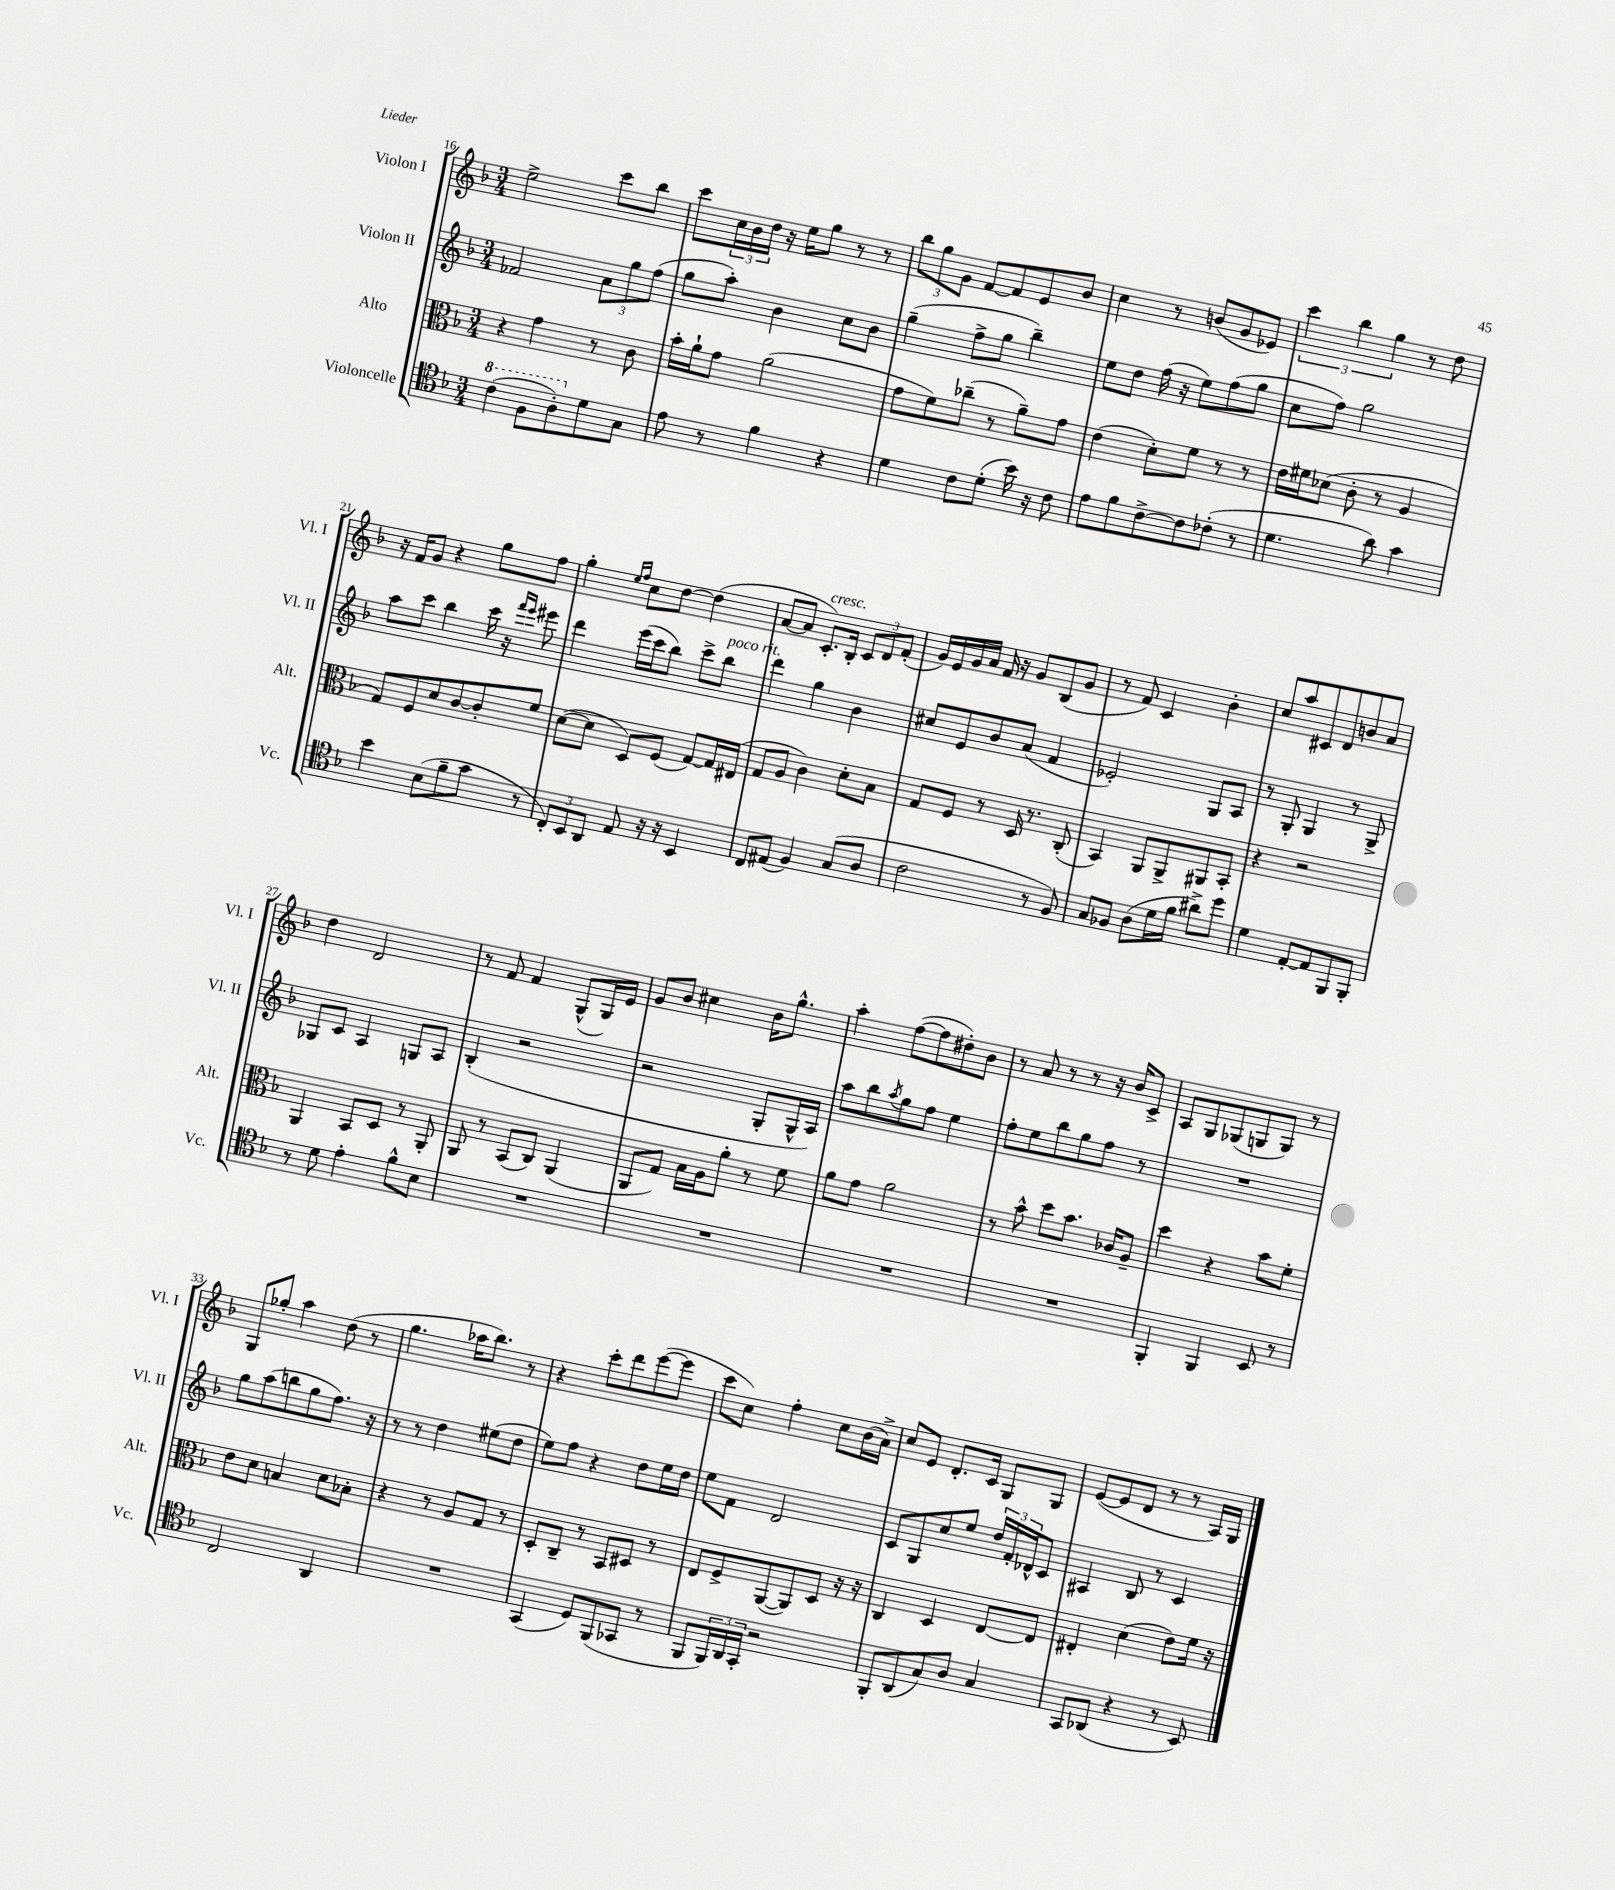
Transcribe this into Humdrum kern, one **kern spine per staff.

**kern	**kern	**kern	**kern
*staff4	*staff3	*staff2	*staff1
*clefC4	*clefC3	*clefG2	*clefG2
*k[b-]	*k[b-]	*k[b-]	*k[b-]
*M3/4	*M3/4	*M3/4	*M3/4
(4cc	4r	2f-	2ee^
8f	4g	.	.
8a')	.	.	.
8d	8r	12a	8ccc
.	.	12gg	.
8G	8c	.	8bb-
.	.	(12ff	.
=	=	=	=
8e	16b-'	8gg	8ccc
.	16a`	.	.
8r	8g	8aa')	24cc
.	.	.	24b-
.	.	.	24dd
4f	(2a	4b-	16r
.	.	.	16ee
.	.	.	8gg
4r	.	8cc	8r
.	.	8b-	8r
=	=	=	=
4d	8g	(4gg~	12bb-
.	.	.	12gg
.	8f)	.	.
.	.	.	12g
8c	(8cc-~	8ff^	[8f
(8d'	8r	8gg	8f]
16b-)	8a~)	4bb-~)	8e
16r	.	.	.
8c	8g	.	8b-
=	=	=	=
8e	(4e	8ee	4cc
8f	.	8dd	.
[8c^	8d')	(16ff	8r
.	.	16r	.
8c]	8f	8ee)	(8b
(8c-'	8r	(8ff	8g
8r	8r	8gg	8e-)
=	=	=	=
4.d	16e	8cc	6ccc
.	16f#	.	.
.	(8d-	8ff)	.
.	.	.	6bb-
.	8c'	2gg	.
.	.	.	6gg
8a)	8r	.	.
4g	4A	.	8r
.	.	.	8dd
=	=	=	=
4b-	8G)	8aa	16r
.	.	.	16f
.	8F	8ccc	8g
(8B-	8d	4bb-	4r
8f~	[8c	.	.
8g	8c']	16ccc	8gg
.	.	16r	.
.	.	16qqfff	.
.	.	16qqeee	.
8r	8f	8eee#	8ff
=	=	=	=
12C')	([8d	4ddd	4gg'
12BB-	.	.	.
.	8d]	.	.
12AA	.	.	.
.	.	.	16qqee
.	.	.	16qqff
8E	8D)	(16eee	8cc
.	.	16ccc	.
16r	(8F	8bb-)	[8dd
16r	.	.	.
4BB-	[8G)	8ccc^	(4dd]
.	16G]	8bb-	.
.	(16E#	.	.
=	=	=	=
8C	8G	4ddd	[8a
(8E#	8A	.	8a]
4F)	4c)	4gg	8.c')
.	.	.	16B-'
(8G	8d'	4b-	12c
.	.	.	12d
8A	8B-	.	.
.	.	.	(12f'
=	=	=	=
2c	8G	8cc#	16g)
.	.	.	16e
.	8F	8e	16g
.	.	.	16a
.	8r	8b-	16f
.	.	.	16r
.	16D	(8a	8g
.	8.r	.	.
8r	.	4f	(8B-
8F)	(8C'	.	8g
=	=	=	=
8G	4BB-)	2e-')	8r
8F-	.	.	8f)
(8A	8AA	.	4c
16d	8AA^	.	.
16f	.	.	.
8a#^)	8AA#	8G	4b-'
8dd	8BB-'	8A	.
=	=	=	=
4d	4r	8r	8cc
.	.	8G'	8aa
[8E'	2r	4G	8c#
8E]	.	.	8d
8FF	.	8r	8b
8FF'	.	8G^	8a
=	=	=	=
8r	4AA	8G-	4dd
8d	.	8c	.
4e'	8BB-	4A	2d
.	8D	.	.
8f^^	8r	8G	.
8B-	8AA'	8A	.
=	=	=	=
2.r	8AA	(4B-'	8r
.	8r	.	8f
.	(8BB-	2r	4f
.	8C)	.	.
.	(4AA	.	(8G^^
.	.	.	16G)
.	.	.	16e
=	=	=	=
2.r	8AA	2r	8g
.	8G)	.	8b-
.	16B-	.	4cc#
.	16A	.	.
.	8a'	.	.
.	8r	8G'	16b-
.	.	.	8.gg^^
.	8f	16G^^	.
.	.	16A)	.
=	=	=	=
2.r	8a	8aa	4aa'
.	8g	8bb-	.
.	.	8qaa	.
.	2a	8gg	([8ff
.	.	8ff	8ff]
.	.	4ee	8dd#')
.	.	.	8b-
=	=	=	=
2.r	8r	8ff'	8r
.	8b-^^	8ee	8a
.	8dd	8bb-	8r
.	8.b-	8gg	8r
.	.	8ff	16r
.	16c-	.	16b-
.	8A~	8r	8c^
=	=	=	=
4FF'	4dd	2.r	8A
.	.	.	8G
4FF	4r	.	(8G-
.	.	.	8G
8BB-	8b-	.	8G)
8r	8f'	.	8r
=	=	=	=
2C	8e	8gg	8G
.	8d	(8aa	8gg-'
.	4B	8bb	4aa
.	.	8gg	.
4AA	8d	8.ff)	(8dd
.	8B-'	.	8r
.	.	16r	.
=	=	=	=
2.r	4r	8r	4.gg
.	.	8r	.
.	8r	4dd	.
.	8A	.	16aa-
.	.	.	8.bb-)
.	8G	(8ee#	.
.	8r	8dd	8r
=	=	=	=
(4GG	8D'	8ee)	4r
.	8C~	8ff	.
8D)	8r	4r	8ccc'
(8FF	8BB-	.	8ddd
8GG-	8D#	8dd	([8eee
8r	8r	16ee	8eee]
.	.	16dd	.
=	=	=	=
8FF	8E	8ee	8ccc
24FF)	8F^	8f	8cc)
24AA	.	.	.
24GG'	.	.	.
2r	([8AA	2d	4ff'
.	8AA])	.	.
.	8D	.	8cc
.	16r	.	(16b-
.	16r	.	16a^)
=	=	=	=
8FF'	4C	8c	8cc
(8AA	.	8G	8e
8G)	4D	8cc	8.d'
8A	.	8ee	.
.	.	.	16c
4G	[8E	24dd	8G
.	.	24f'	.
.	.	24d-^^	.
.	8E]	8c	8G
=	=	=	=
8GG	4E#'	4A#	([8e
(8AA-	.	.	8e]
4r	(4d	8B-	8d
.	.	8r	8r
8r	8e)	4c	8r
8BB-)	16f	.	16A)
.	16r	.	16G
==	==	==	==
*-	*-	*-	*-
